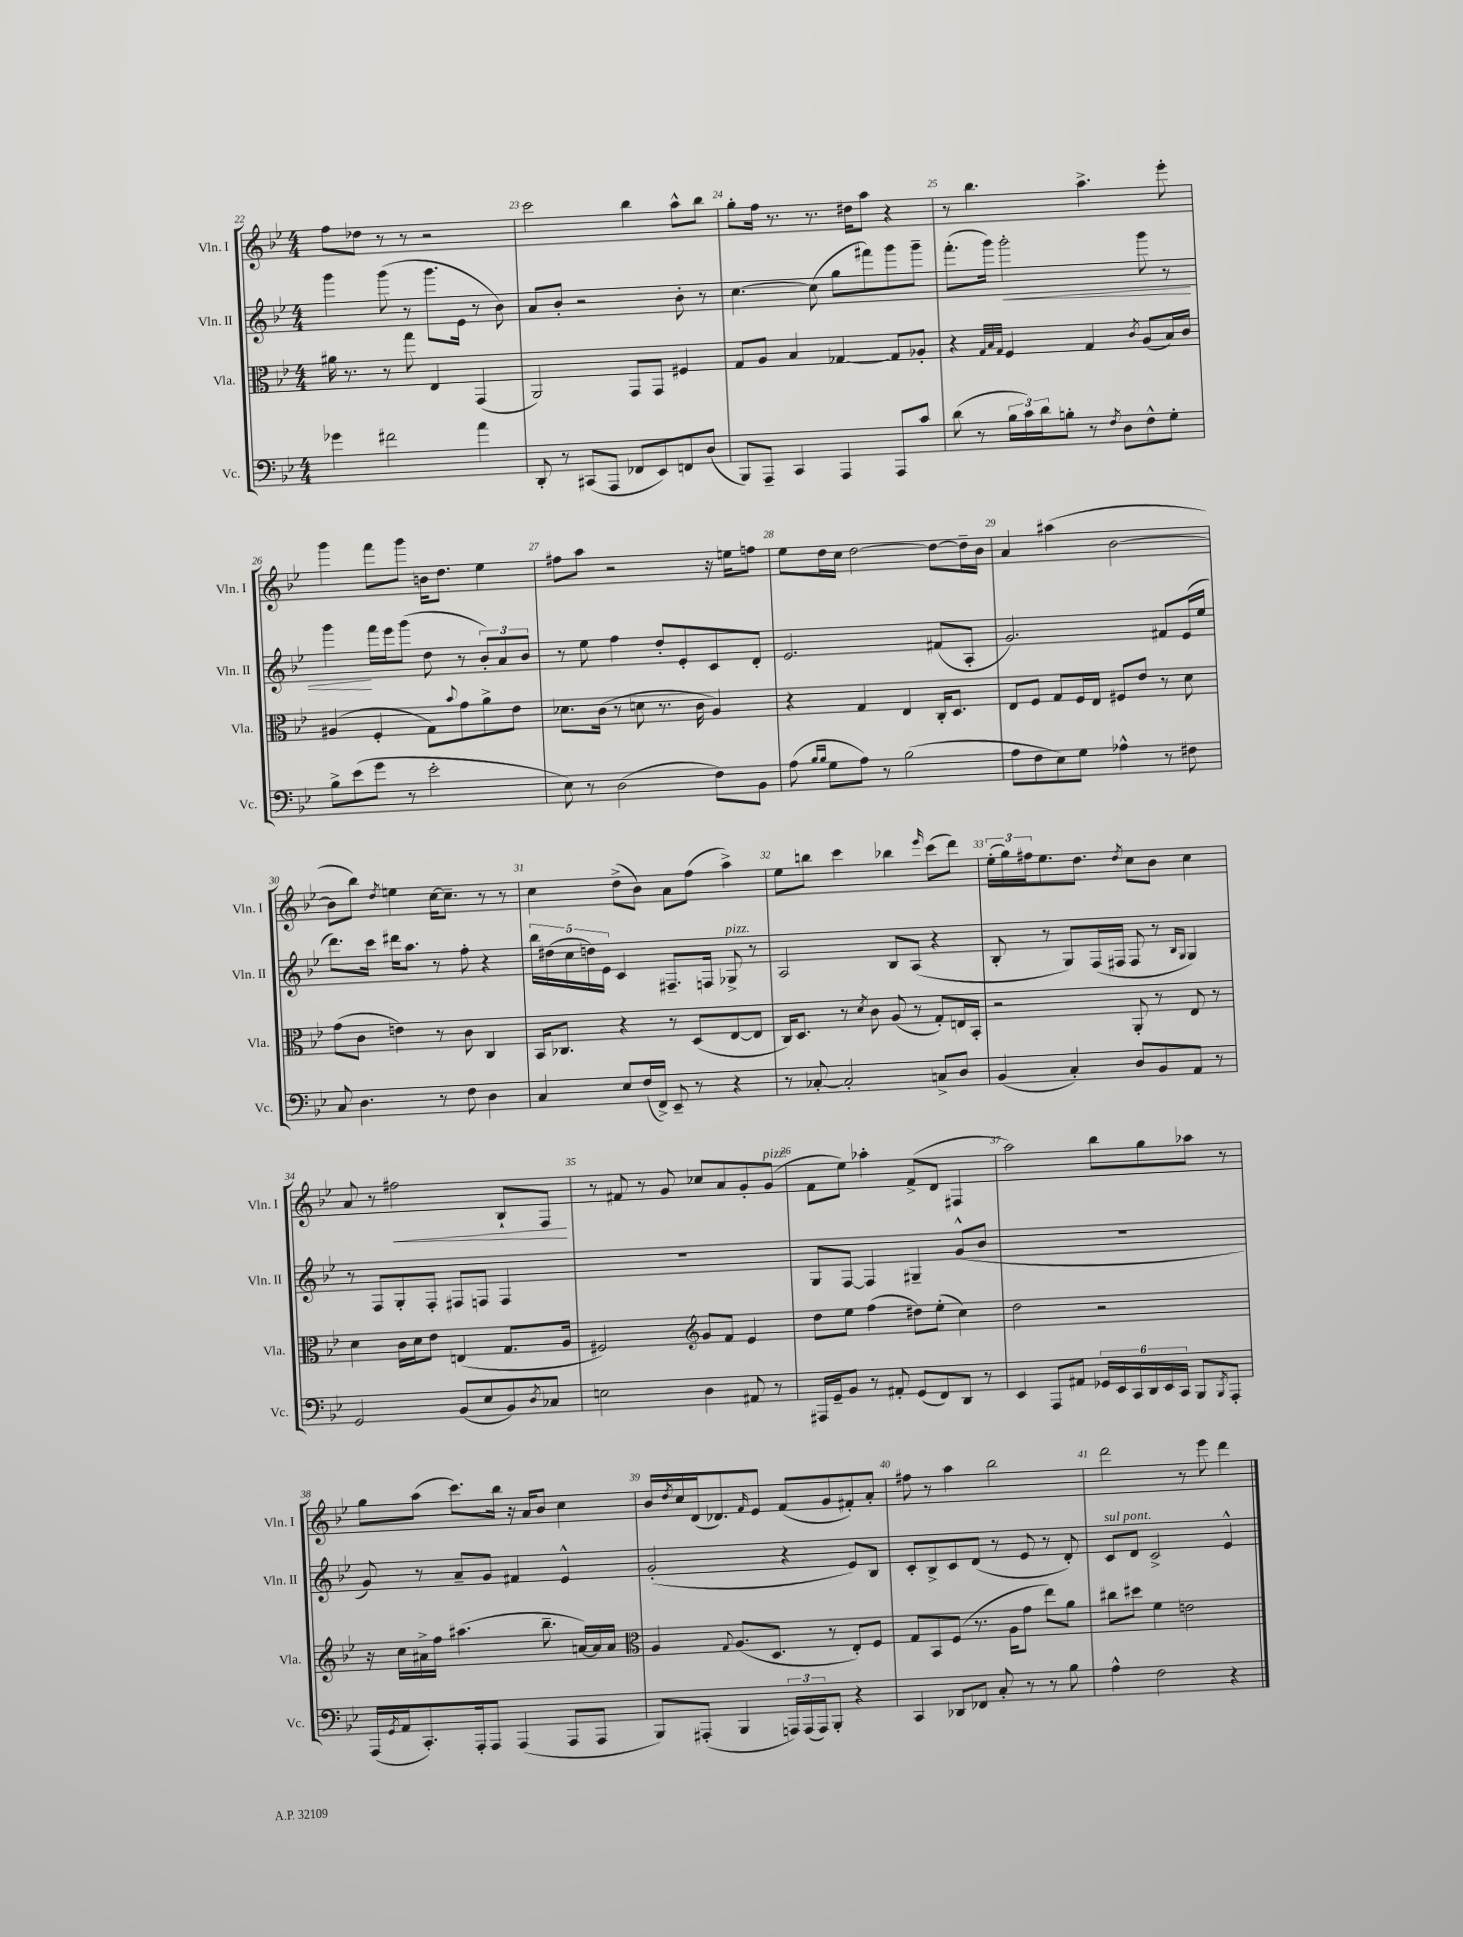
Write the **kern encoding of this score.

**kern	**kern	**kern	**kern
*staff4	*staff3	*staff2	*staff1
*clefF4	*clefC3	*clefG2	*clefG2
*k[b-e-]	*k[b-e-]	*k[b-e-]	*k[b-e-]
*M4/4	*M4/4	*M4/4	*M4/4
4g-	16a#	4ggg	8ff
.	8.r	.	.
.	.	.	8dd-
2f#	8r	(8ggg	8r
.	8gg	8r	8r
.	4E-	8.ggg	2r
.	.	16e-	.
4a	(4GG	8r	.
.	.	8b-)	.
=	=	=	=
8DD'	2AA)	8a	2ccc
8r	.	8b-'	.
(8CC#	.	2r	.
8AAA	.	.	.
8FF-	8GG	.	4bb-
8EE-)	8GG	.	.
8FF	4F#	8b-'	8aa^^
(8D	.	8r	8bb-
=	=	=	=
8BBB-)	8G	[4.cc	8gg'
8AAA~	8A	.	16ff
.	.	.	8.r
4CC	4B-	.	.
.	.	(8cc]	8.r
4AAA	[4G-	8gg	.
.	.	.	16dd#
.	.	8fff#)	8aa
8AAA	8G-]	8ggg	4r
8c	8A-'	8ggg~	.
=	=	=	=
(8d	4r	(8.fff'	8r
8r	.	.	4.bb-
.	.	16ggg)	.
.	32qqG	.	.
.	32qqB-	.	.
.	32qqG	.	.
24B-	4F	2ggg'	.
24c)	.	.	.
24d	.	.	.
8B'	.	.	.
8r	4G	.	4.aa^
8qF	.	.	.
8D	.	.	.
.	8qc	.	.
8F^^	(8A	8ggg	.
8G'	16B-)	8r	8eee-'
.	16c	.	.
=	=	=	=
8B-^	(4A#	4ggg	4ggg
(8e-	.	.	.
8g	4F'	16fff	8fff
.	.	16eee-	.
8r	.	(8ggg	8ggg
2e-'	8G)	8dd	16b
.	.	.	8.dd
.	8qqb-	.	.
.	8g	8r	.
.	8a^	12b-')	4ee-
.	.	12a	.
.	8e-	.	.
.	.	12b-	.
=	=	=	=
8E-)	8.d-	8r	8ff#
8r	.	8ee-	8aa
.	(16c	.	.
(2D	8r	4ff	2r
.	8d	.	.
.	8.r	8dd'	.
.	.	8e-'	.
.	16c	.	.
8F)	4A)	8c	16r
.	.	.	16ee
8BB-	.	8d'	8ff
=	=	=	=
(8A	4r	2.e-	8ee-
16qqB-	.	.	.
16qqB-	.	.	.
8G	.	.	16dd
.	.	.	16cc
8A)	4G	.	[2dd
8r	.	.	.
(2B-	4E-	.	.
.	16C'	(8f#	8dd_
.	8.D	.	.
.	.	8A'	16dd~]
.	.	.	16b-
=	=	=	=
8A	8E-	2.g)	4a
8F	8F	.	.
8E-)	8G	.	(4aa#
8G	16F	.	.
.	16E-	.	.
4A-^^	8F#	.	[2b-
.	8e-	.	.
8r	8r	8f#	.
8F#	8d	(16e-	.
.	.	16ee-	.
=	=	=	=
8C	(8g	8.ddd)	8b-]
4.D	8c	.	8bb-)
.	.	16ccc	.
.	.	.	8qdd
.	4e)	16ddd#	4ee
.	.	8.aa	.
8r	8r	8r	[16cc
.	.	.	8.cc~]
8F	8c	8ff'	.
4D	4C	4r	8r
.	.	.	8r
=	=	=	=
4C	16BB-	20bb-	4cc
.	.	(20dd#	.
.	8.C-	.	.
.	.	20cc	.
.	.	20dd)	.
.	.	20e-	.
8E-	4r	4c	(8dd^
(16F	.	.	8b-)
16FF^)	.	.	.
8EE-~	8r	8.F#~	8a
8r	(8D	.	(8ff
.	.	16F	.
4r	[8E-	8G-^	4aa^)
.	8E-]	8r	.
=	=	=	=
8r	16C)	2A	8ee-
.	8.D	.	.
[8C-'	.	.	8bb
2C-']	8r	.	4ccc
.	8qd	.	.
.	8c	.	.
.	(8A	8B-	4bb-
.	8r	(8A	.
.	.	.	16qqeee-
8C^	8G')	4r	(8ccc
8D	16E	.	8ddd)
.	16BB-'	.	.
=	=	=	=
(4BB-	2r	8B-'	(24ee-'
.	.	.	24gg)
.	.	.	24ff#
.	.	8r	8.ee-
4C')	.	8G)	.
.	.	.	8.dd
.	.	(16F	.
.	.	16F#	.
.	.	.	8qdd
8D	8AA'	8F#	8cc
8BB-	8r	8r	8b-
.	.	16qqB-	.
.	.	16qqG	.
8AA	8E-	4G)	4cc
8r	8r	.	.
=	=	=	=
2GG	4d	8r	8a
.	.	8F	8r
.	16c	8G'	2ff#
.	16d	.	.
.	8e-	8F'	.
(8BB-	(4E	8F#	.
8E-	.	8F	.
8BB-)	8.G	4F	8B-`
8qD	.	.	.
8C-	.	.	8F
.	16A	.	.
=	=	=	=
2E	2F#)	1r	8r
.	.	.	8f#
.	.	.	8r
.	.	.	8g
*	*clefG2	*	*
4D	8g	.	8cc-
.	8f	.	8a
8AA#	4e-	.	8g'
8r	.	.	(8g
=	=	=	=
16AAA#	8dd	8G	8f
16GG~	.	.	.
8BB-	8ee-	[8F	8ee-)
8r	(4ff	4F]	4aa-'
8AA#'	.	.	.
(8GG	8dd#)	4G#~	(8f^
8FF)	(8ee-'	.	8d
8DD	4cc)	(8g^^	4F#
8r	.	8b-	.
=	=	=	=
4EE-	2dd	1r	2aa)
8AAA	.	.	.
8AA#	.	.	.
24GG-	2r	.	8bb-
24EE-	.	.	.
24CC	.	.	.
24DD	.	.	8gg
24EE-	.	.	.
24CC	.	.	.
8BBB-	.	.	8aa-
8qBBB-	.	.	.
8AAA'	.	.	8r
=	=	=	=
(16AAA	16r	8g)	8gg
8qGG	.	.	.
16AA	16cc	.	.
8.CC')	16a#^	8r	(8aa
.	16ff	.	.
.	(4.aa#	8a~	8.ccc)
16AAA'	.	.	.
8AAA	.	8g	.
.	.	.	16bb-
(4AAA	.	4f#	16r
.	.	.	16a
.	8.bb-~	.	8b-
8AAA	.	4e-^^	4cc
.	[16a)	.	.
8AAA	16a]	.	.
.	16a	.	.
=	=	=	=
*	*clefC3	*	*
8BBB-)	4A	(2g'	16b-
.	.	.	8qdd
.	.	.	16cc
(8AAA#'	.	.	(16d
.	.	.	8.d-)
.	8qqG	.	.
4BBB-	(8.A	.	.
.	.	.	16qqf
.	.	.	8e-
.	8.D	.	.
24AAA)	.	4r	(8f
(24AAA	.	.	.
24AAA)	.	.	.
8BBB-'	8r	.	8g
4r	8E-')	8e-)	8f#')
.	8F	8B-	8a'
=	=	=	=
4CC	8G	8c'	8ff#
.	8BB-	8B-^	8r
8DD-	(8F	8c	4aa
8FF-	8.r	(8d	.
8C'	.	8r	2bb-
.	16A	.	.
8r	8g	8e-	.
8r	8ee-)	8r	.
8B-	8a	8d')	.
=	=	=	=
4A^^	8cc#	8c	2ddd
.	8dd#	8d	.
2F	4f	2c^	.
.	2e	.	8r
.	.	.	8eee-
4r	.	4e-^^	4ddd
==	==	==	==
*-	*-	*-	*-
